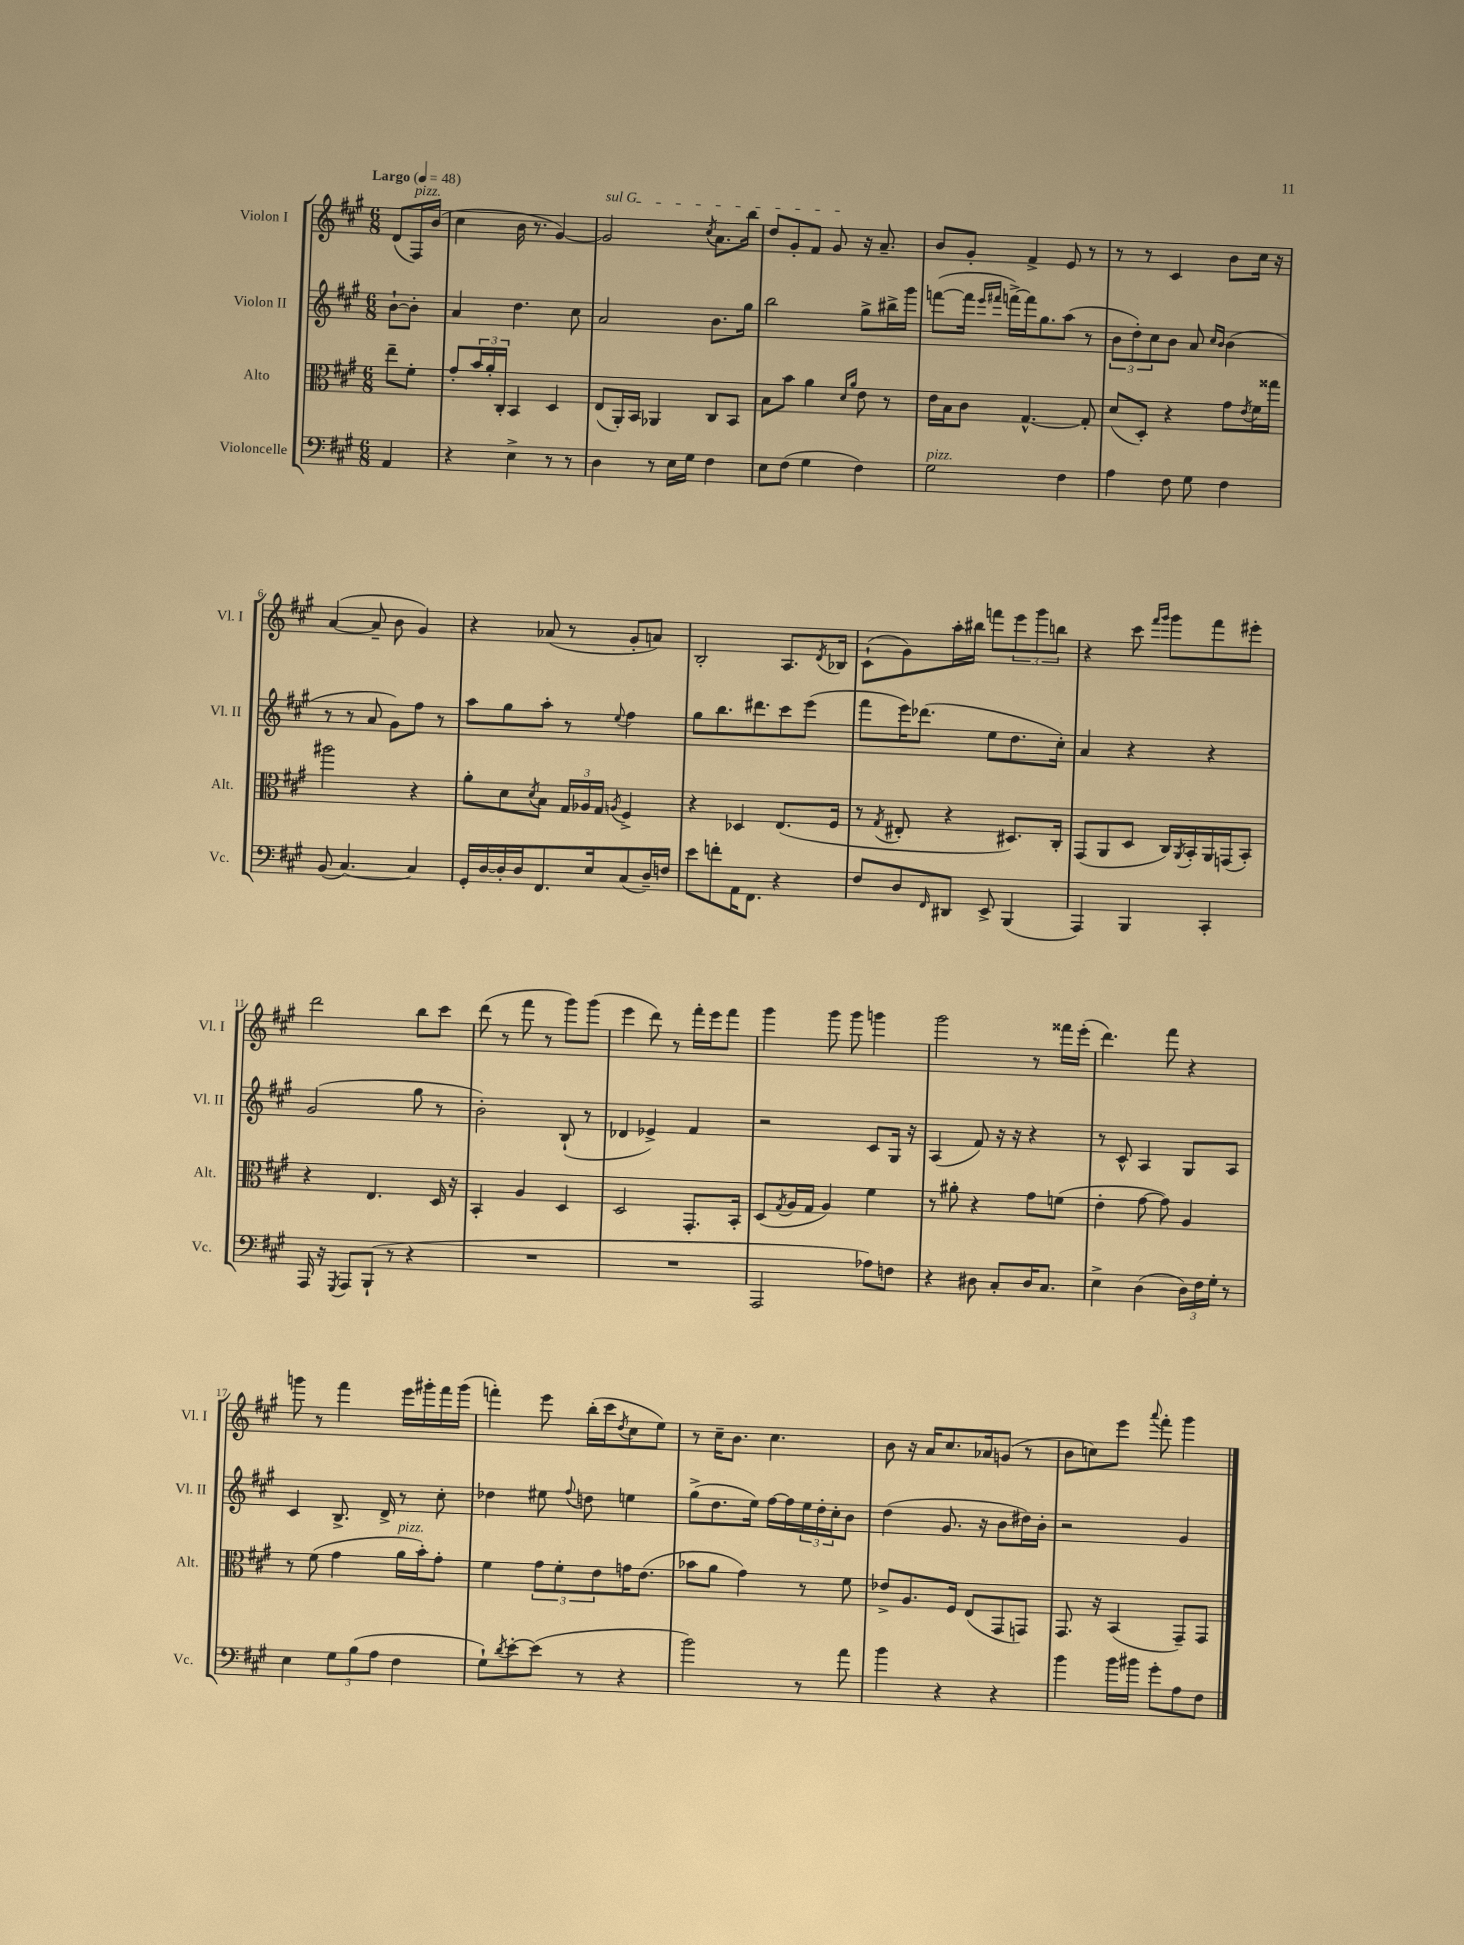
<<
\new StaffGroup <<
\new Staff = "s0" \with { instrumentName = "Violon I" shortInstrumentName = "Vl. I" } {
    \clef treble \key a \major \numericTimeSignature \time 6/8 \partial 4 \tempo "Largo" 4 = 48
    d'8( fis16^\markup { \italic "pizz." }) b'16( |
    cis''4 b'16 r8. gis'4~) |
    \once \override TextSpanner.bound-details.left.text = \markup { \italic "sul G" } gis'2\startTextSpan \acciaccatura { cis''8 } a'8. b''16 |
    d''8 gis'8-. fis'8 gis'8\stopTextSpan r16 a'8.-- |
    b'8 gis'8-. fis'4-> e'8 r8 |
    r8 r8 cis'4 b'8 cis''16 r16 |
    a'4~( a'8-- b'8 gis'4) |
    r4 aes'8( r8 gis'8-. a'8) |
    b2-. a8. \acciaccatura { d'8 } bes16 |
    cis'8-!( gis'8) a''16-. bis''16 f'''8 \tuplet 3/2 { e'''8 gis'''8 b''8 } |
    r4 cis'''8 \grace { fis'''16 gis'''16 } gis'''8 fis'''8 eis'''8-. |
    d'''2 b''8 cis'''8 |
    d'''8( r8 fis'''8 r8 gis'''8) gis'''8( |
    e'''4 d'''8) r8 fis'''16-. e'''16 fis'''8 |
    gis'''4 gis'''8 gis'''8 g'''4 |
    gis'''2 r8 fisis'''16 e'''16-.( |
    d'''4.) fis'''8 r4 |
    g'''8 r8 fis'''4 e'''16 gis'''16-. fis'''16 gis'''16( |
    f'''4-.) e'''8 b''16-.( cis'''16 \acciaccatura { d''8 } cis''8 e''8) |
    r8 cis''16-- b'8. cis''4. |
    b'8 r16 a'16 cis''8. aes'16 g'8( r8 |
    b'8 c''8) e'''8 \appoggiatura { a'''8 } fis'''8-. gis'''4 \bar "|." |
}
\new Staff = "s1" \with { instrumentName = "Violon II" shortInstrumentName = "Vl. II" } {
    \clef treble \key a \major \numericTimeSignature \time 6/8 \partial 4
    b'8~-! b'8-. |
    a'4 d''4. cis''8 |
    a'2 b'8. gis''16 |
    b''2 gis''8-> bis''16-> gis'''16 |
    f'''8~( f'''16 \grace { e'''16 fis'''16 } f'''16~->) f'''16 gis''8. a''8( r8 |
    \tuplet 3/2 { b'8 d''8-.) cis''8 } b'8 a'8 \grace { cis''16 b'16 } b'4( |
    r8 r8 a'8 gis'8) fis''8 r8 |
    a''8 gis''8 a''8-. r8 \appoggiatura { e''8 } fis''4 |
    gis''8 b''8. dis'''8. cis'''8 e'''8( |
    fis'''8 e'''16) des'''8.( e''8 d''8. cis''16-.) |
    a'4 r4 r4 |
    gis'2( gis''8 r8 |
    b'2-.) b8-!( r8 |
    des'4 ees'4->) fis'4 |
    r2 cis'8 gis16 r16 |
    a4( fis'8) r16 r16 r4 |
    r8 cis'8-^ a4 gis8 a8 |
    cis'4 b8.-> d'16-> r8 cis''8-. |
    des''4 eis''8 \appoggiatura { fis''8 } d''8 e''4 |
    gis''8->( d''8. e''16) fis''16~ fis''16 \tuplet 3/2 { e''16 d''16-. cis''16-. } b'8 |
    d''4( gis'8. r16 b'8 dis''16) b'16-. |
    r2 gis'4 \bar "|." |
}
\new Staff = "s2" \with { instrumentName = "Alto" shortInstrumentName = "Alt." } {
    \clef alto \key a \major \numericTimeSignature \time 6/8 \partial 4
    e''8-- fis'8-. |
    gis'8-. \tuplet 3/2 { b'16 a'16-. cis16-. } b,4 d4 |
    e8( a,16-.) b,16 aes,4 cis8 b,8 |
    b8 b'8 a'4 \grace { d'16 a'16 } e'8 r8 |
    e'16 b16 cis'8 gis4.~-^ gis8-. |
    d'8( d8-.) r4 gis'8 \acciaccatura { e'8 } fis'16 gisis''16 |
    ais''2 r4 |
    a'8-. d'8 \acciaccatura { d'8 } b8 \tuplet 3/2 { gis16 aes16 gis16 } \acciaccatura { a8 } fis4-> |
    r4 des4 e8.( fis16 |
    r8 \acciaccatura { gis8 } eis8-. r4 dis8.) cis16-. |
    gis,8( a,8 d8 cis16) \acciaccatura { a,8 } b,16-. a,16 g,16( b,8-.) |
    r4 e4. d16 r16 |
    b,4-. a4 d4 |
    d2 gis,8.-. b,16-. |
    d8( \acciaccatura { gis8 } a16 gis16 a4) fis'4 |
    r8 ais'8-. r4 gis'8 f'8( |
    e'4-. gis'8~ gis'8) a4 |
    r8 fis'8( gis'4 a'16^\markup { \italic "pizz." } b'16-.) gis'8-. |
    fis'4 \tuplet 3/2 { gis'8 fis'8-. e'8 } g'16 e'8.( |
    bes'8 a'8 gis'4) r8 fis'8 |
    ees'8-> a8. fis16 e8( gis,8 g,8) |
    gis,8. r16 b,4( gis,8--) gis,8 \bar "|." |
}
\new Staff = "s3" \with { instrumentName = "Violoncelle" shortInstrumentName = "Vc." } {
    \clef bass \key a \major \numericTimeSignature \time 6/8 \partial 4
    a,4 |
    r4 e4-> r8 r8 |
    d4 r8 e16 gis16 fis4 |
    e8 fis8( gis4 fis4) |
    gis2^\markup { \italic "pizz." } fis4 |
    a4 fis8 gis8 fis4 |
    b,8( cis4.~) cis4 |
    gis,16-. d16~ d16-. d16 fis,8. e16 cis8( d16--) f16 |
    e'8 f'8-. a,16 fis,8. r4 |
    fis8 d8 \grace { fis,16 } dis,8 e,8-> b,,4( |
    a,,4) b,,4 cis,4-. |
    a,,16 r16 \acciaccatura { gis,,8 } a,,8 b,,8-!( r8 r4 |
    R2. |
    R2. |
    a,,2 aes8) f8 |
    r4 dis8 cis8-. dis16 cis8. |
    e4-> d4( \tuplet 3/2 { d16) fis16 gis16-. } r8 |
    e4 \tuplet 3/2 { gis8 b8( a8 } fis4 |
    gis8-!) \acciaccatura { d'8 } e'8~-. e'8( r8 r4 |
    b'2) r8 a'8 |
    b'4 r4 r4 |
    b'4 b'16 bis'16 gis'8-. a8 fis8 \bar "|." |
}
>>
>>
